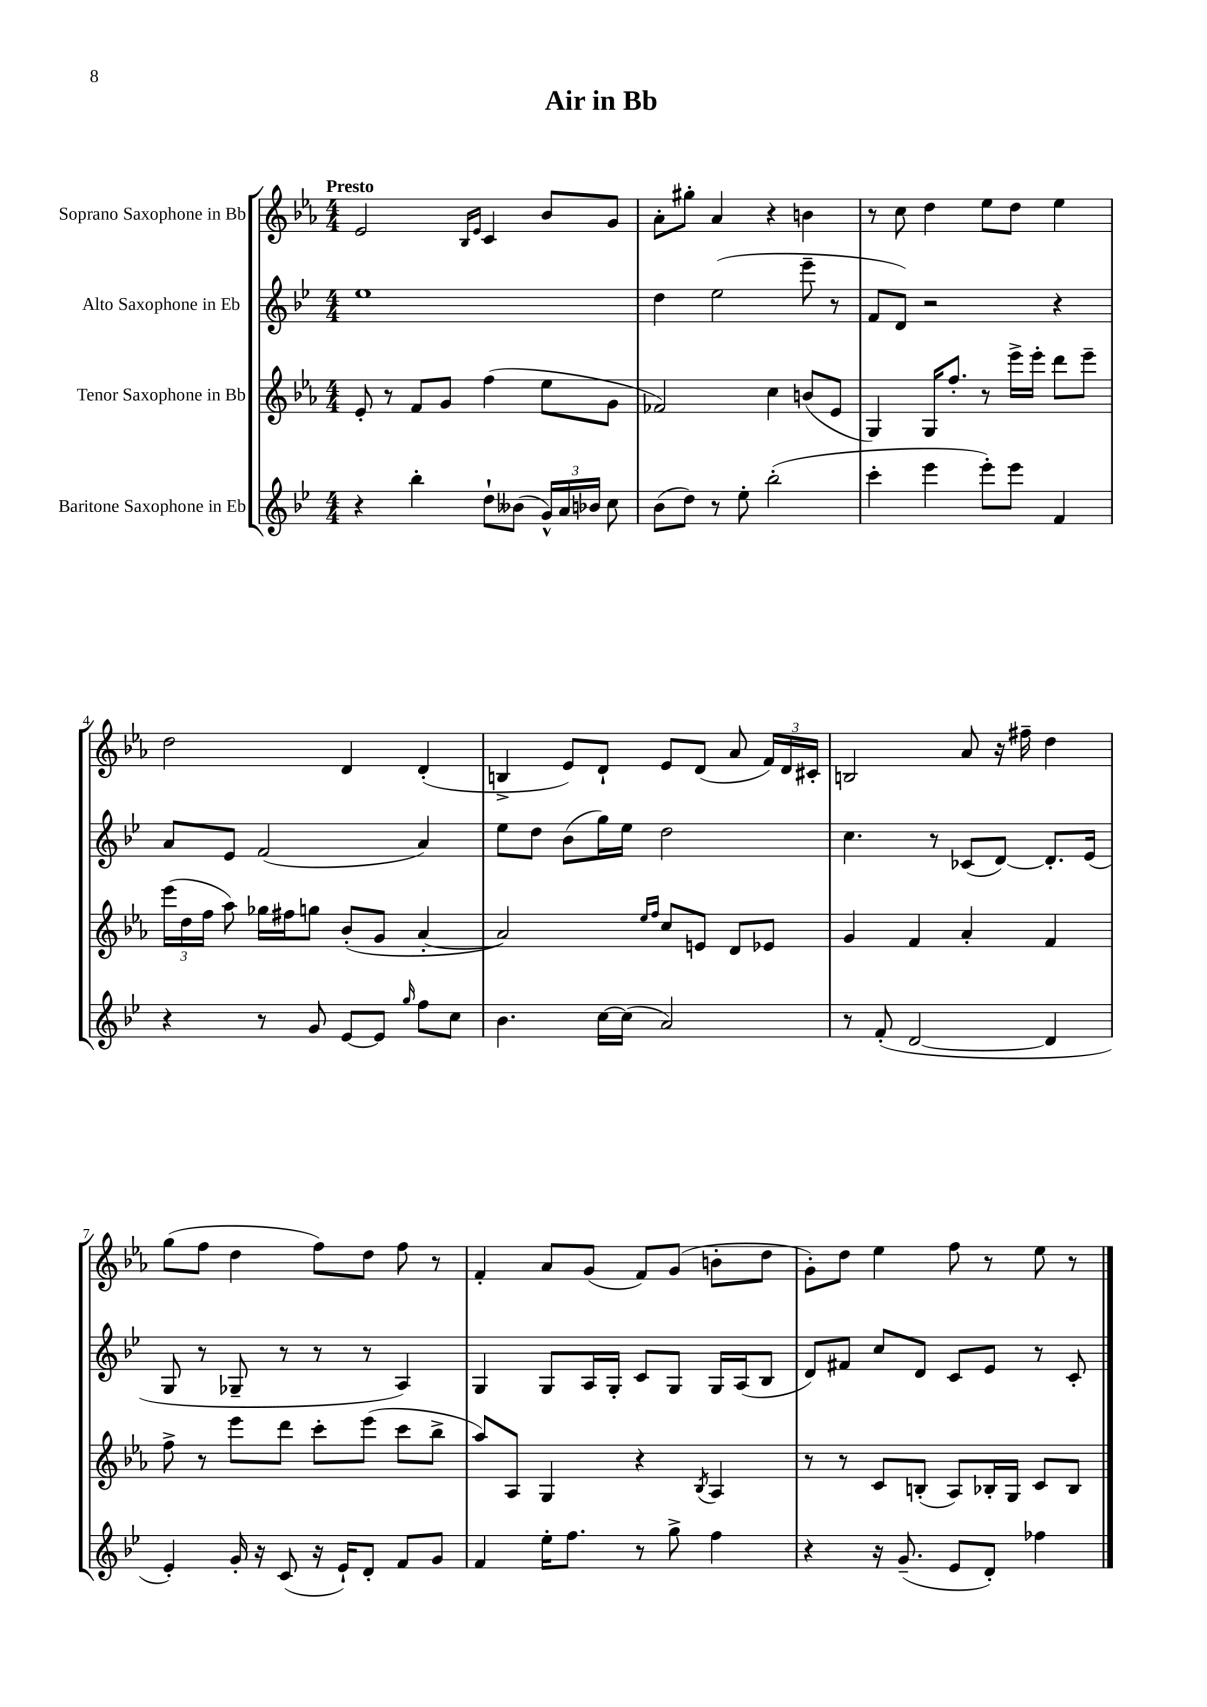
\header { title = "Air in Bb" }
<<
\new StaffGroup <<
\new Staff = "s0" \with { instrumentName = "Soprano Saxophone in Bb" } {
    \clef treble \key ees \major \numericTimeSignature \time 4/4 \tempo "Presto"
    \autoBeamOff ees'2 \grace { bes16[ ees'16] } c'4 bes'8[ g'8] |
    aes'8[-. gis''8]-. aes'4 r4 b'4 |
    r8 c''8 d''4 ees''8[ d''8] ees''4 |
    d''2 d'4 d'4-.( |
    b4-> ees'8[) d'8]-! ees'8[ d'8]( aes'8 \tuplet 3/2 { f'16[) d'16 cis'16]-. } |
    b2 aes'8 r16 fis''16-- d''4 |
    g''8[( f''8] d''4 f''8[) d''8] f''8 r8 |
    f'4-. aes'8[ g'8]( f'8[) g'8]( b'8[-. d''8] |
    g'8[-.) d''8] ees''4 f''8 r8 ees''8 r8 \bar "|." |
}
\new Staff = "s1" \with { instrumentName = "Alto Saxophone in Eb" } {
    \clef treble \key bes \major \numericTimeSignature \time 4/4
    \autoBeamOff ees''1 |
    d''4 ees''2( ees'''8-- r8 |
    f'8[ d'8]) r2 r4 |
    a'8[ ees'8] f'2( a'4) |
    ees''8[ d''8] bes'8[( g''16) ees''16] d''2 |
    c''4. r8 ces'8[( d'8]~) d'8.[-. ees'16]( |
    g8 r8 ges8-- r8 r8 r8 a4) |
    g4 g8[ a16 g16]-. c'8[ g8] g16[ a16( bes8] |
    d'8[) fis'8] c''8[ d'8] c'8[ ees'8] r8 c'8-. \bar "|." |
}
\new Staff = "s2" \with { instrumentName = "Tenor Saxophone in Bb" } {
    \clef treble \key ees \major \numericTimeSignature \time 4/4
    \autoBeamOff ees'8-. r8 f'8[ g'8] f''4( ees''8[ g'8] |
    fes'2) c''4 b'8[( ees'8] |
    g4) g16[ f''8.]-. r8 ees'''16[-> ees'''16]-. d'''8[ ees'''8]-- |
    \tuplet 3/2 { ees'''16[( d''16 f''16] } aes''8) ges''16[ fis''16 g''8] bes'8[-.( g'8] aes'4~-. |
    aes'2) \grace { ees''16[ f''16] } c''8[ e'8] d'8[ ees'8] |
    g'4 f'4 aes'4-. f'4 |
    f''8-> r8 ees'''8[ d'''8] c'''8[-. ees'''8]( c'''8[ bes''8]-> |
    aes''8[) aes8] g4 r4 \acciaccatura { bes8 } aes4 |
    r8 r8 c'8[ b8]-.( aes8[) bes16-. g16] c'8[ bes8] \bar "|." |
}
\new Staff = "s3" \with { instrumentName = "Baritone Saxophone in Eb" } {
    \clef treble \key bes \major \numericTimeSignature \time 4/4
    \autoBeamOff r4 bes''4-. d''8[-! beses'8]( \tuplet 3/2 { g'16[-^) a'16 bes'16] } c''8 |
    bes'8[( d''8]) r8 ees''8-. bes''2-.( |
    c'''4-. ees'''4 ees'''8[-.) ees'''8] f'4 |
    r4 r8 g'8 ees'8[~ ees'8] \grace { g''16 } f''8[ c''8] |
    bes'4. c''16[~ c''16]( a'2) |
    r8 f'8-.( d'2~ d'4 |
    ees'4-.) g'16-. r16 c'8( r16 ees'16[-!) d'8]-. f'8[ g'8] |
    f'4 ees''16[-. f''8.] r8 g''8-> f''4 |
    r4 r16 g'8.--( ees'8[ d'8]-.) fes''4 \bar "|." |
}
>>
>>
